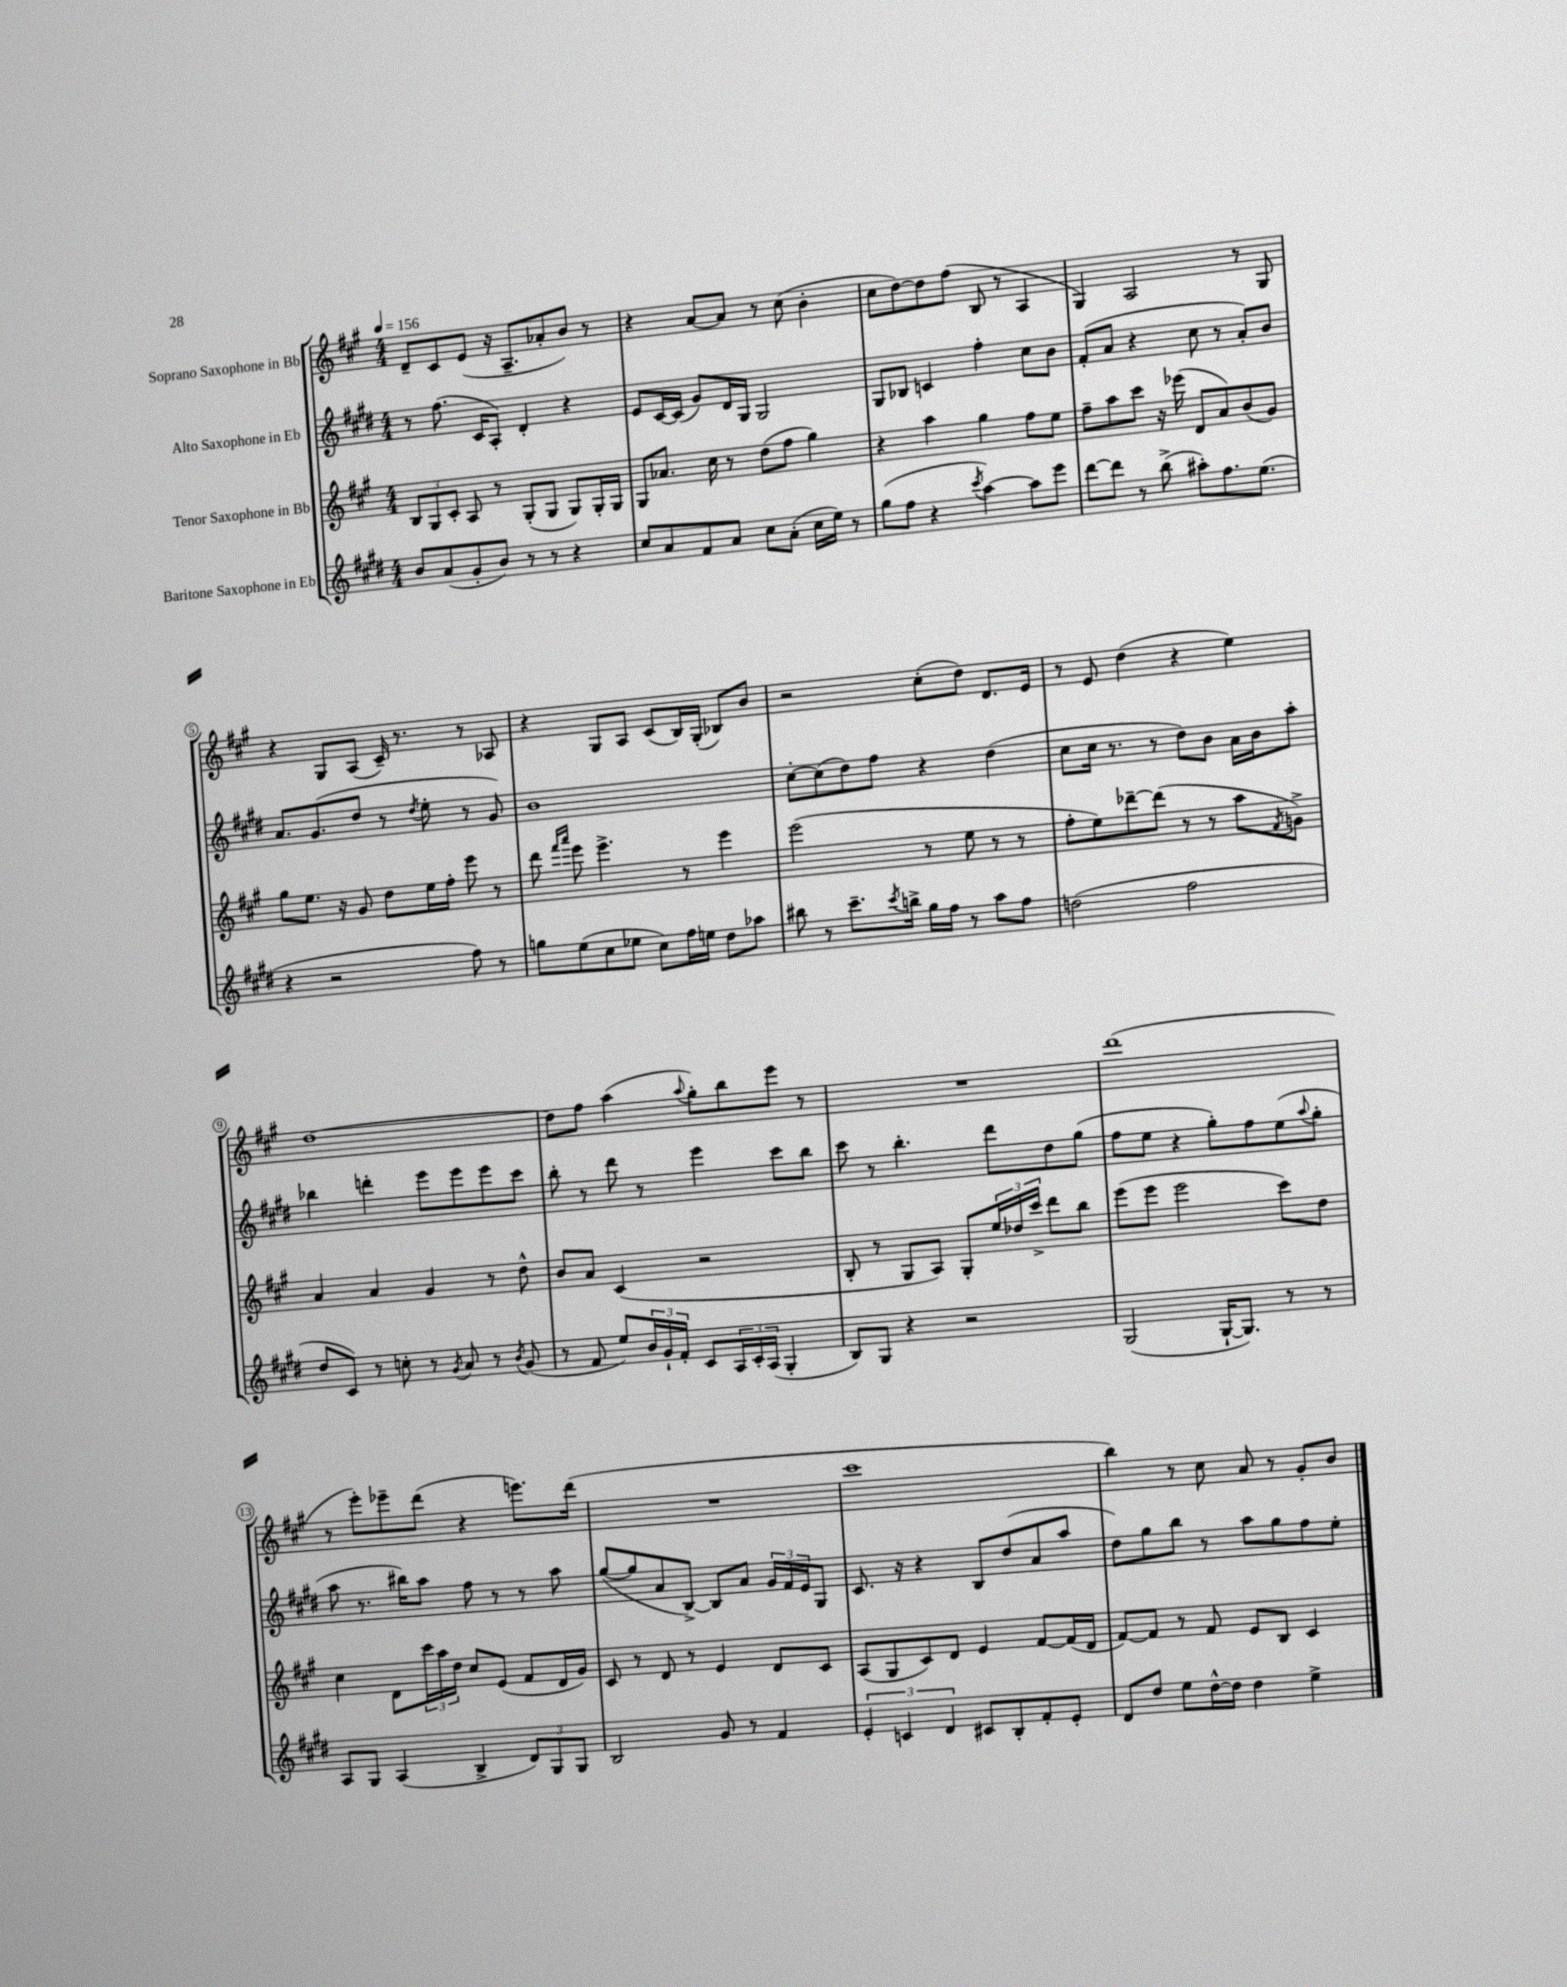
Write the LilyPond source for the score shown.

<<
\new StaffGroup <<
\new Staff = "s0" \with { instrumentName = "Soprano Saxophone in Bb" } {
    \clef treble \key a \major \numericTimeSignature \time 4/4 \tempo 4 = 156
    d'8-- cis'8 e'8( r16 a8.-- aes'8-. b'8) r8 |
    r4 a'8~ a'8 r8 cis''8( b'4-. |
    cis''8 d''8~) d''8 fis''8( b8 r8 a4 |
    gis4) a2 r8 gis8 |
    r4 gis8 a8( cis'16--) r8. r8 aes8 |
    r4 gis8 a8 cis'8( b16) gis16-.( bes8) b'8 |
    r2 cis''8-.( d''8) d'8. e'16 |
    r8 e'8 d''4( r4 e''4) |
    d''1~ |
    d''8 fis''8 a''4( \appoggiatura { a''8 } gis''8-.) b''8 e'''8 r8 |
    R1 |
    d'''1( |
    r8 e'''8-.) ees'''8-- d'''8( r4 e'''8.) d'''16( |
    R1 |
    cis'''1 |
    b''4) r8 cis''8 a'8 r8 gis'8-. b'8 \bar "|." |
}
\new Staff = "s1" \with { instrumentName = "Alto Saxophone in Eb" } {
    \clef treble \key e \major \numericTimeSignature \time 4/4
    r8 fis''8.( cis'16 a8-.) dis'4-. r4 |
    e'8 cis'16~ cis'16( gis'8) dis'16 gis16 gis2 |
    gis8 bes8 c'4 fis''4-. cis''8 b'8 |
    fis'8-.( a'8 r4 cis''8 r8 a'8-.) b'8 |
    a'8. gis'8.( dis''8 r8 \acciaccatura { dis''8 } e''8-. r8 gis'8) |
    b'1 |
    cis''8~-. cis''8( dis''8) fis''8 r4 dis''4( |
    cis''8 cis''16 r8. r8 dis''8) b'8 a'16 b'16 a''8-. |
    bes''4 d'''4-. e'''8 e'''8 e'''8 cis'''8 |
    b''8-. r8 dis'''8 r8 e'''4 cis'''8 b''8 |
    cis'''8 r8 b''4.-. dis'''8 dis''8 gis''8( |
    fis''8 e''8 r4 gis''8-.) fis''8 e''8( \appoggiatura { a''8 } gis''8-. |
    a''8 r8. bis''16) a''8 fis''8 r8 r8 a''8 |
    gis''8~( gis''8 a'8 b8~->) b8 a'8 \tuplet 3/2 { gis'16 fis'16 e'16 } gis8 |
    cis'8. r16 r4 b8 dis''8( a'8 a''8 |
    dis''8) gis''8 b''8 r8 a''8 gis''8 fis''8 e''8-. \bar "|." |
}
\new Staff = "s2" \with { instrumentName = "Tenor Saxophone in Bb" } {
    \clef treble \key a \major \numericTimeSignature \time 4/4
    \tuplet 3/2 { b8 gis8 cis'8-. } a8 r8 gis8-.( gis8 gis8) gis16-. gis16 |
    gis8 aes'8. cis''16 r8 d''8( fis''8 gis''4) |
    r4 a''4 gis''4 fis''8 e''8 |
    fis''8-- a''8 cis'''8 r16 ees'''16( d'8 a'8) b'8( gis'8) |
    gis''8 e''8. r16 gis'8 d''8 e''16 fis''16-. e'''8 r8 |
    d'''8 \grace { fis'''16 a'''16 } e'''8 e'''4.-> r8 e'''4 |
    e'''2( r8 e''8 r8 r8 |
    fis''8-. e''8) des'''8~-- des'''8( r8 r8 a''8 \acciaccatura { fis'8 } g'8->) |
    a'4 a'4 gis'4 r8 d''8-^ |
    b'8 a'8 cis'4( r2 |
    b8-. r8 gis8 a8) gis8-. \tuplet 3/2 { e''16 des''16 cis'''16-> } d'''8 b''8 |
    e'''8( e'''8 e'''2 cis'''8) d''8 |
    cis''4 d'8 \tuplet 3/2 { cis'''16 a''16 d''16 } cis''8 e'8( fis'8 d'16 gis'16) |
    cis'8 r8 d'8 r8 e'4 d'8 cis'8 |
    a8( gis8 cis'8) d'8 e'4 fis'8~ fis'16( d'16 |
    fis'8~) fis'8 r8 fis'8 e'8 b8 cis'4 \bar "|." |
}
\new Staff = "s3" \with { instrumentName = "Baritone Saxophone in Eb" } {
    \clef treble \key e \major \numericTimeSignature \time 4/4
    b'8 a'8( gis'8-. b'8) r8 r8 r4 |
    cis''8 a'8 fis'8 a'8 cis''8 a'8-.( cis''16 e''16) r8 |
    gis''8( fis''8 r4 \acciaccatura { cis'''8 } a''4~) a''8 e'''8 |
    dis'''8~ dis'''8 r8 b''8->( ais''8-.) fis''8. e''8.( |
    r4 r2 fis''8) r8 |
    g''8 e''8( cis''8 ees''8 cis''8) fis''16 e''16 dis''8 aes''8 |
    bis''8 r8 cis'''8.-- \acciaccatura { cis'''8 } b''16-> gis''16 fis''16 r8 a''8 fis''8 |
    d''2( fis''2 |
    dis''8 cis'8) r8 c''8-. r8 \acciaccatura { gis'8 } a'8 r8 \acciaccatura { b'8 } gis'8( |
    r8 fis'8 e''8) \tuplet 3/2 { b'16 gis'16-! fis'16-. } cis'8 \tuplet 3/2 { a16 cis'16-. a16( } gis4-. |
    b8) gis8 r4 r2 |
    gis2( gis16~-! gis8.) r8 r8 |
    a8 gis8 a4( b4-> \tuplet 3/2 { dis'8) gis8 gis8 } |
    b2 gis'8 r8 fis'4 |
    \tuplet 3/2 { e'4-. c'4 dis'4 } cis'8 b8-. fis'8-. e'8-. |
    dis'8 dis''8 e''8 dis''16~-^ dis''16 dis''4 e''4-> \bar "|." |
}
>>
>>
\layout { \context { \Score \override BarNumber.stencil = #(make-stencil-circler 0.1 0.3 ly:text-interface::print) } }
